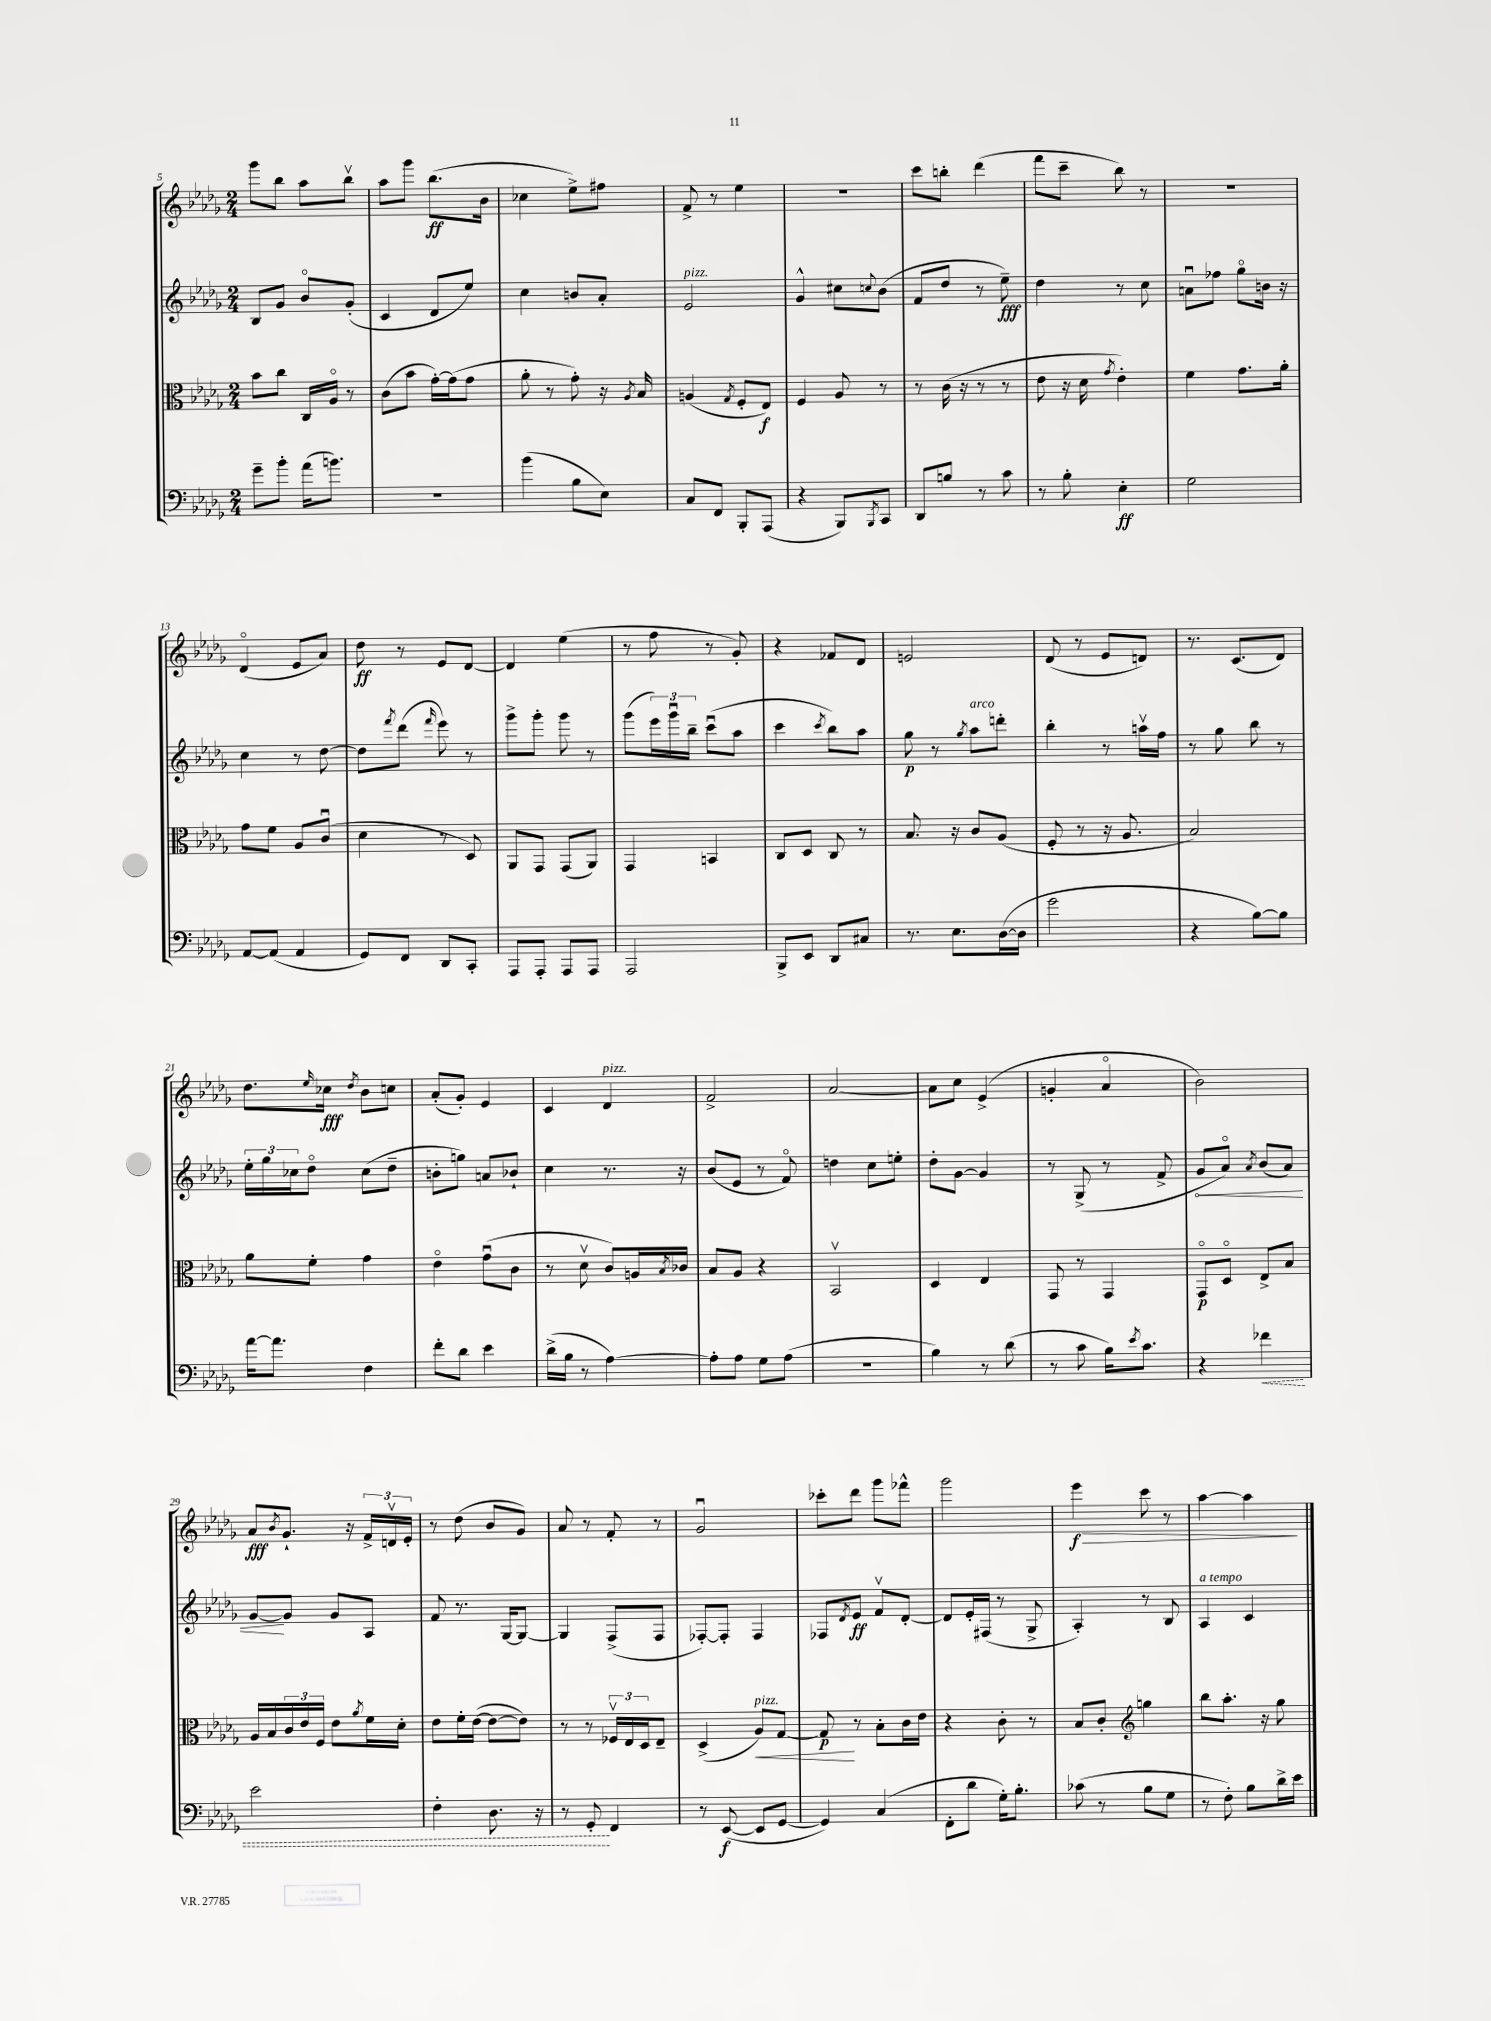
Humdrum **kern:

**kern	**dynam	**kern	**dynam	**kern	**dynam	**kern	**dynam
*part4	*part4	*part3	*part3	*part2	*part2	*part1	*part1
*staff4	*staff4	*staff3	*staff3	*staff2	*staff2	*staff1	*staff1
*clefF4	*	*clefC3	*	*clefG2	*	*clefG2	*
*k[b-e-a-d-g-]	*	*k[b-e-a-d-g-]	*	*k[b-e-a-d-g-]	*	*k[b-e-a-d-g-]	*
*M2/4	*	*M2/4	*	*M2/4	*	*M2/4	*
=5	=5	=5	=5	=5	=5	=5	=5
8g-~\L	.	8b-\L	.	8B-/L	.	8ggg-\L	.
8b-'\J	.	8cc\J	.	8g-/J	.	8bb-\J	.
(16a-\KL	.	16C/LL	.	8b-/L	.	8aa-\L	.
8.bn\J)	.	16A-/JJ	.	.	.	.	.
.	.	8r	.	(8g-'/J	.	8bb-v\J	.
=6	=6	=6	=6	=6	=6	=6	=6
2r	.	(8c\L	.	4c/	.	8aa-\L	.
.	.	8b-\J	.	.	.	8ggg-\J	.
.	.	[16g-'\LL)	.	8d-/L	.	(8.bb-\L	ff
.	.	(16g-\J]	.	.	.	.	.
.	.	8g-\J	.	8ee-/J)	.	.	.
.	.	.	.	.	.	16b-\Jk	.
=7	=7	=7	=7	=7	=7	=7	=7
(4b-\	.	8a-'\	.	4cc\	.	4cc-X\	.
.	.	8r	.	.	.	.	.
8B-\L	.	8g-'\)	.	8bn/L	.	8ee-^\L)	.
8E-\J)	.	16r	.	8a-'/J	.	8ff#X\J	.
.	.	8qA-/	.	.	.	.	.
.	.	16B-/	.	.	.	.	.
=8	=8	=8	=8	=8	=8	=8	=8
!	!	!	!	!LO:TX:a:i:t=pizz.	!	!	!
8C/L	.	(4An/	.	2e-/	.	8f^/	.
8FF/J	.	.	.	.	.	8r	.
.	.	8qG-/	.	.	.	.	.
8BBB-'/L	.	8F'/L	.	.	.	4ee-\	.
(8AAA-/J	.	8E-/J)	f	.	.	.	.
=9	=9	=9	=9	=9	=9	=9	=9
4r	.	4F/	.	4g-^^/	.	2r	.
8BBB-/L)	.	8A-/	.	8cc#X\L	.	.	.
8qBBB-/	.	.	.	8qqccn/	.	.	.
8CC/J	.	8r	.	(8b-\J	.	.	.
=10	=10	=10	=10	=10	=10	=10	=10
8DD-/L	.	8r	.	8f/L	.	8ccc\L	.
8Bn/J	.	(16c\	.	8dd-/J	.	8bbn'\J	.
.	.	16r	.	.	.	.	.
8r	.	8r	.	8r	.	(4ddd-\	.
8c\	.	8r	.	8ee-~\)	fff	.	.
=11	=11	=11	=11	=11	=11	=11	=11
8r	.	8e-\	.	4dd-\	.	8fff\L	.
8B-'\	.	16r	.	.	.	8ccc~\J	.
.	.	16d-\	.	.	.	.	.
.	.	8qg-/	.	.	.	.	.
4E-'\	ff	4e-'\)	.	8r	.	8bb-\)	.
.	.	.	.	8cc\	.	8r	.
=12	=12	=12	=12	=12	=12	=12	=12
2G-\	.	4f\	.	8anu\L	.	2r	.
.	.	.	.	8ff-X\J	.	.	.
.	.	8.g-\L	.	8gg-\L	.	.	.
.	.	.	.	16bn\Jk	.	.	.
.	.	16a-'\Jk	.	16r	.	.	.
!!LO:LB:g=z
=13	=13	=13	=13	=13	=13	=13	=13
[8AA-/L	.	8g-\L	.	4cc\	.	(4d-/	.
(8AA-/J]	.	8f\J	.	.	.	.	.
4AA-/	.	8A-/L	.	8r	.	8e-/L	.
.	.	(8cu/J	.	[8dd-\	.	8a-/J)	.
=14	=14	=14	=14	=14	=14	=14	=14
8GG-/L)	.	4d-\	.	8dd-\L]	.	8dd-\	ff
.	.	.	.	8qfff/	.	.	.
8FF/J	.	.	.	(8ddd-\J	.	8r	.
.	.	.	.	16qqfff/	.	.	.
8DD-/L	.	8r	.	8eee-\)	.	8e-/L	.
8CC'/J	.	8D-/)	.	8r	.	[8d-/J	.
=15	=15	=15	=15	=15	=15	=15	=15
8AAA-/L	.	8AA-/L	.	8ggg-^\L	.	4d-/]	.
8AAA-'/J	.	8GG-/J	.	8ggg-'\J	.	.	.
8AAA-/L	.	(8GG-/L	.	8ggg-\	.	(4ee-\	.
8AAA-/J	.	8AA-/J)	.	8r	.	.	.
=16	=16	=16	=16	=16	=16	=16	=16
2AAA-/	.	4GG-/	.	(8ggg-\L	.	8r	.
.	.	.	.	24eee-\L)	.	8ff\	.
.	.	.	.	24ggg-u\	.	.	.
.	.	.	.	24bb-~\JJ	.	.	.
.	.	4BBn/	.	(8cccu\L	.	8r	.
.	.	.	.	8aa-\J	.	8g-'/)	.
=17	=17	=17	=17	=17	=17	=17	=17
8BBB-^/L	.	8C/L	.	4ccc\	.	4r	.
8EE-/J	.	8D-/J	.	.	.	.	.
.	.	.	.	8qccc/	.	.	.
8DD-/L	.	8C/	.	8bb-\L)	.	8f-X/L	.
8C#X/J	.	8r	.	8aa-\J	.	8d-/J	.
=18	=18	=18	=18	=18	=18	=18	=18
8.r	.	8.B-/	.	8gg-\	p	2en/	.
.	.	.	.	8r	.	.	.
8.E-\L	.	16r	.	.	.	.	.
.	.	.	.	8qgg-/	.	.	.
!	!	!	!	!LO:TX:a:i:t=arco	!	!	!
.	.	8c/L	.	8aa-\L	.	.	.
([16D-\L	.	(8A-/J	.	8dddn'\J	.	.	.
16D-\JJ]	.	.	.	.	.	.	.
=19	=19	=19	=19	=19	=19	=19	=19
2g-\	.	8F'/	.	4bb-'\	.	(8d-/	.
.	.	8r	.	.	.	8r	.
.	.	16r	.	8r	.	8e-/L	.
.	.	8.A-/	.	.	.	.	.
.	.	.	.	16aanv\LL	.	8dn/J)	.
.	.	.	.	16ff\JJ	.	.	.
=20	=20	=20	=20	=20	=20	=20	=20
4r	.	2B-/)	.	8r	.	8.r	.
.	.	.	.	8gg-\	.	.	.
.	.	.	.	.	.	(8.c/L	.
[8B-\L)	.	.	.	8bb-\	.	.	.
8B-\J]	.	.	.	8r	.	8d-/J)	.
!!LO:LB:g=z
=21	=21	=21	=21	=21	=21	=21	=21
[16a-\KL	.	8a-\L	.	24ee-'\LL	.	8.dd-\L	.
.	.	.	.	24gg-\	.	.	.
8.a-\J]	.	.	.	.	.	.	.
.	.	.	.	24cc-X\J	.	.	.
.	.	8f'\J	.	8dd-\J	.	.	.
.	.	.	.	.	.	16qqee-/	.
.	.	.	.	.	.	16cc-X\Jk	fff
.	.	.	.	.	.	8qdd-/	.
4F\	.	4g-\	.	(8cc-\L	.	8b-\L	.
.	.	.	.	8dd-~\J	.	8ccn\J	.
=22	=22	=22	=22	=22	=22	=22	=22
8f'\L	.	4e-\	.	8bn'\L	.	(8a-'/L	.
8d-\J	.	.	.	8ggn\J)	.	8g-'/J)	.
4e-\	.	(8g-u\L	.	8an/L	.	4e-/	.
.	.	8c\J	.	8b-X`/J	.	.	.
=23	=23	=23	=23	=23	=23	=23	=23
(16d-^\LL	.	8r	.	4cc\	.	4c/	.
16B-\JJ	.	.	.	.	.	.	.
8r	.	8d-v\	.	.	.	.	.
!	!	!	!	!	!	!LO:TX:a:i:t=pizz.	!
[4A-\)	.	8c/L)	.	8.r	.	4d-/	.
.	.	16An/L	.	.	.	.	.
.	.	8qB-/	.	.	.	.	.
.	.	16c-X/JJ	.	16r	.	.	.
=24	=24	=24	=24	=24	=24	=24	=24
8A-'\L]	.	8B-/L	.	(8b-/L	.	2f^/	.
8A-\J	.	8A-/J	.	8e-/J	.	.	.
8G-\L	.	4r	.	8r	.	.	.
(8A-\J	.	.	.	8f/)	.	.	.
=25	=25	=25	=25	=25	=25	=25	=25
2r	.	2BB-v/	.	4ddn\	.	[2a-/	.
.	.	.	.	8cc\L	.	.	.
.	.	.	.	8een'\J	.	.	.
=26	=26	=26	=26	=26	=26	=26	=26
4B-\)	.	4D-/	.	8dd-'\L	.	8a-\L]	.
.	.	.	.	[8g-\J	.	8cc\J	.
8r	.	4E-/	.	4g-/]	.	(4e-^/	.
(8d-\	.	.	.	.	.	.	.
=27	=27	=27	=27	=27	=27	=27	=27
8r	.	8GG-/	.	8r	.	4gn'/	.
8c\	.	8r	.	(8G-^/	.	.	.
16B-\KL)	.	4GG-/	.	8r	.	4a-/	.
8qe-/	.	.	.	.	.	.	.
8.c\J	.	.	.	.	.	.	.
.	.	.	.	8f^/	.	.	.
=28	=28	=28	=28	=28	=28	=28	=28
!	!	!	!	!	!LO:HP:b	!	!
4r	.	8GG-/L	p	8g-/L	<	2b-\)	.
.	.	8D-/J	.	8a-/J)	.	.	.
.	.	.	.	8qa-/	.	.	.
!	!LO:HP:b	!	!	!	!	!	!
4f-X\	<	8E-^/L	.	(8b-/L	.	.	.
.	.	8B-/J	.	8a-/J)	.	.	.
!!LO:LB:g=z
=29	=29	=29	=29	=29	=29	=29	=29
2e-\	.	16A-/LL	.	[8g-/L	.	8a-/L	fff
.	.	16B-/	.	.	.	.	.
.	.	.	.	.	.	8qb-/	.
.	.	24c/	.	8g-/J]	[	8.g-`/J	.
.	.	24e-/	.	.	.	.	.
.	.	24F/JJ	.	.	.	.	.
.	.	8e-\L	.	8g-/L	.	.	.
.	.	.	.	.	.	16r	.
.	.	8qa-/	.	.	.	.	.
.	.	16f\L	.	8A-/J	.	24f^/LL	.
.	.	.	.	.	.	24dnv/	.
.	.	16d-'\JJ	.	.	.	.	.
.	.	.	.	.	.	24e-'/JJ	.
=30	=30	=30	=30	=30	=30	=30	=30
4F'\	.	8e-\L	.	8f/	.	8r	.
.	.	16f'\L	.	8.r	.	(8dd-\	.
.	.	([16e-\JJ	.	.	.	.	.
8.D-\	.	8e-\L_	.	.	.	8b-/L	.
.	.	.	.	[16G-/KL	.	.	.
.	.	8e-\J])	.	8G-/J_	.	8g-/J)	.
16r	.	.	.	.	.	.	.
=31	=31	=31	=31	=31	=31	=31	=31
8r	.	8r	.	4G-/]	.	8a-/	.
8GG-'/	.	8r	.	.	.	8r	.
4FF/	[	24F-Xv/LL	.	(8F^/L	.	8f'/	.
.	.	24E-/	.	.	.	.	.
.	.	24D-/J	.	.	.	.	.
.	.	8E-~/J	.	8F/J	.	8r	.
=32	=32	=32	=32	=32	=32	=32	=32
8r	.	(4D-^/	.	[8F-X'/L)	.	2g-u/	.
([8EE-/	f	.	.	8F-'/J]	.	.	.
!	!	!LO:TX:a:i:t=pizz.	!	!	!	!	!
!	!	!	!LO:HP:b	!	!	!	!
8EE-/L]	.	8A-/L)	<	4F-/	.	.	.
[8GG-/J	.	[8G-/J	.	.	.	.	.
=33	=33	=33	=33	=33	=33	=33	=33
4GG-/])	.	8G-/]	p	8F-X/L	.	8ccc-X'\L	.
.	.	.	.	8qd-/	.	.	.
.	.	8r	[	8e-/J	ff	8ddd-\J	.
(4C/	.	8B-'\L	.	8fv/L	.	8ggg-\L	.
.	.	16c\L	.	[8d-'/J	.	8fff-X^^\J	.
.	.	16e-\JJ	.	.	.	.	.
=34	=34	=34	=34	=34	=34	=34	=34
8FF'\L	.	4r	.	8d-/L]	.	2ggg-\	.
8d-\J	.	.	.	16e-'/L	.	.	.
.	.	.	.	(16F#X/JJ	.	.	.
16G-'\KL)	.	8c'\	.	8r	.	.	.
8.B-'\J	.	.	.	.	.	.	.
.	.	8r	.	8G-^/	.	.	.
=35	=35	=35	=35	=35	=35	=35	=35
!	!	!	!	!	!	!	!LO:HP:b
(8c-X\	.	8B-/L	.	4A-'/)	.	4eee-\	> f
8r	.	8c'/J	.	.	.	.	.
*	*	*clefG2	*	*	*	*	*
8B-\L	.	4ggn\	.	8r	.	8ccc\	.
8G-\J	.	.	.	8B-/	.	8r	.
=36	=36	=36	=36	=36	=36	=36	=36
!	!	!	!	!LO:TX:a:i:t=a tempo	!	!	!
8r	.	8bb-\L	.	4A-/	.	[4aa-\	.
8F'\)	.	8.aa-'\J	.	.	.	.	.
8B-\L	.	.	.	4c/	.	4aa-\]	.
.	.	16r	.	.	.	.	.
16d-^\L	.	8gg-\	.	.	.	.	.
16e-\JJ	.	.	.	.	.	.	.
.	.	.	.	.	.	.	]
==	==	==	==	==	==	==	==
*-	*-	*-	*-	*-	*-	*-	*-
